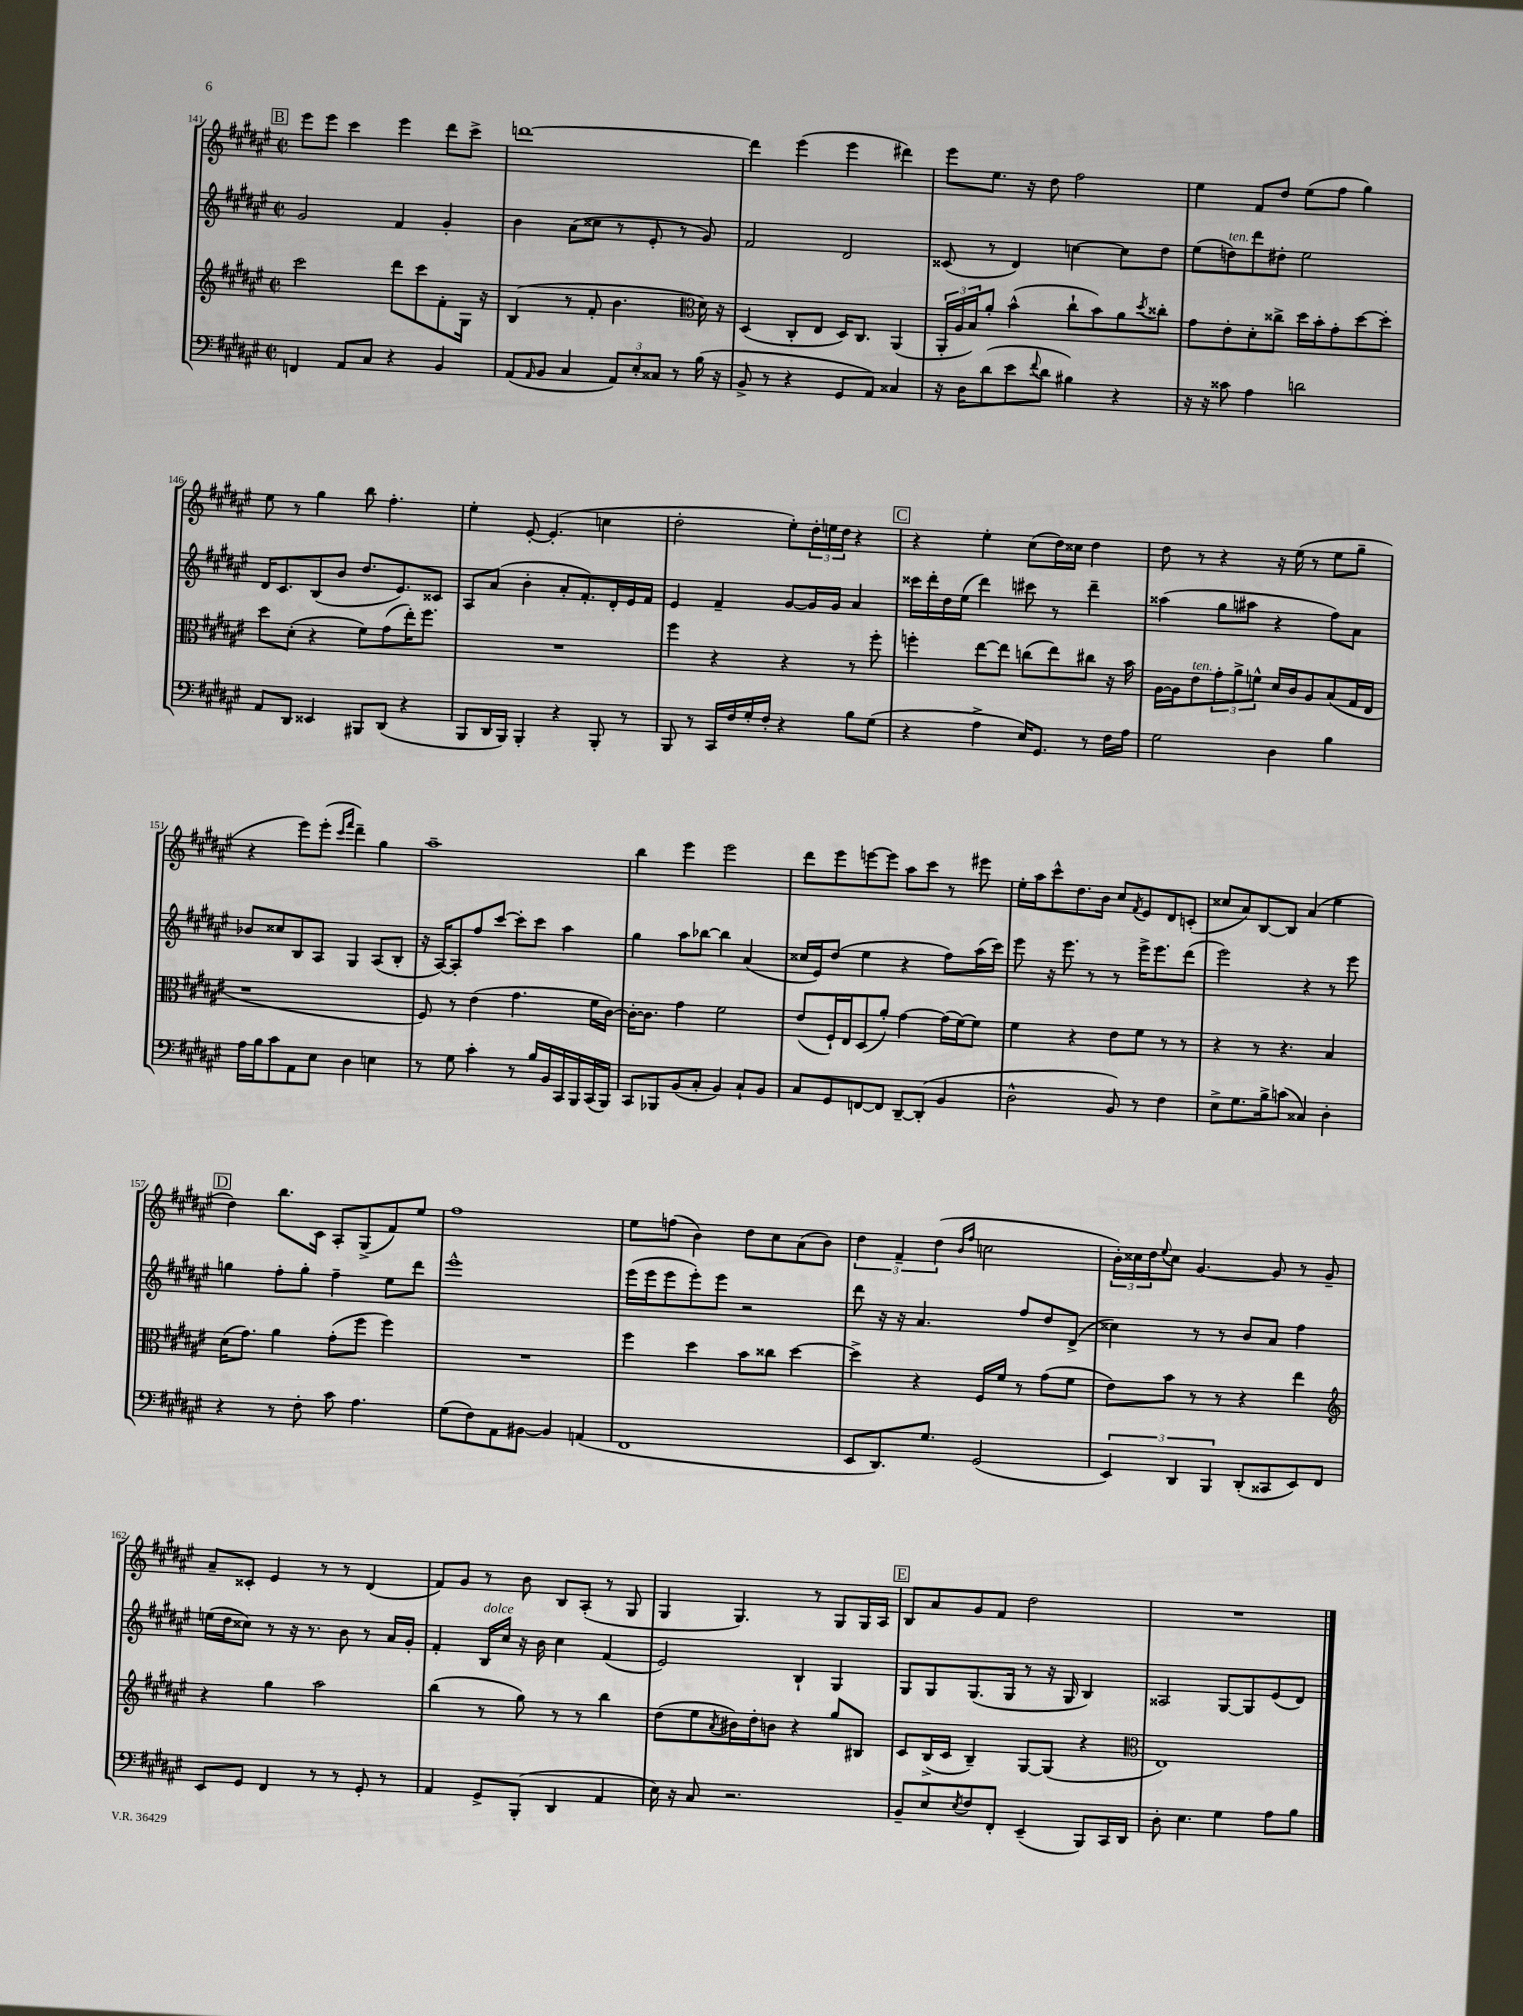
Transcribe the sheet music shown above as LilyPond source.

<<
\new StaffGroup <<
\new Staff = "s0" {
    \clef treble \key fis \major \defaultTimeSignature \time 2/2
    \mark \markup { \box "B" } eis'''8 eis'''8 cis'''4 eis'''4 dis'''8 cis'''8-> |
    d'''1~ |
    d'''4 eis'''4( eis'''4 dis'''4) |
    eis'''8 eis''8. r16 dis''8 fis''2 |
    eis''4 fis'8 dis''8 eis''8( fis''8 gis''4) |
    eis''8 r8 gis''4 b''8 fis''4.-. |
    eis''4-. eis'8~-. eis'4.-.( c''4 |
    dis''2-. eis''8-.) \tuplet 3/2 { dis''16-. e''16 dis''16 } r4 |
    \mark \markup { \box "C" } r4 eis''4-. cis''8( dis''16) cisis''16 dis''4 |
    dis''8 r8 r4 r16 eis''16( r8 eis''8 gis''8-- |
    r4 eis'''8) eis'''8-.( \grace { cis'''16 fis'''16 } dis'''4--) gis''4 |
    ais''1-- |
    b''4 eis'''4 eis'''2 |
    dis'''8 eis'''8 e'''8~ e'''8 ais''8 cis'''8 r8 eis'''8 |
    eis''16-. ais''16 cis'''8-^ dis''8. b'16 cis''8 \acciaccatura { fis'8 } eis'8 dis'8 c'8-.( |
    cisis''8 ais'8) b8~ b8 ais'4( eis''4 |
    \mark \markup { \box "D" } dis''4) b''8. cis'16 ais8-. gis8->( fis'8) eis''8 |
    fis''1 |
    eis''8 f''8( b'4) dis''8 cis''8 ais'8( b'8) |
    \tuplet 3/2 { dis''4 fis'4-- dis''4( } \grace { b'16 fis''16 } c''2 |
    \tuplet 3/2 { b'16-.) cisis''16 dis''16 } \appoggiatura { eis''8 } cisis''8 gis'4.~ gis'8 r8 gis'8-- |
    ais'8-- cisis'8-. eis'4 r8 r8 dis'4( |
    fis'8) gis'8 r8 b'8 b8 ais8-.( r8 gis8 |
    gis4 gis4.) r8 gis8 gis16 ais16 |
    \mark \markup { \box "E" } b8 ais'8 gis'8 fis'8 dis''2 |
    R1 \bar "|." |
}
\new Staff = "s1" {
    \clef treble \key fis \major \defaultTimeSignature \time 2/2
    \mark \markup { \box "B" } gis'2 fis'4 gis'4-. |
    b'4 ais'8( cisis''8 r8 eis'8-. r8 gis'8) |
    fis'2 dis'2 |
    cisis'8( r8 dis'4) c''4~ c''8 dis''8 |
    eis''8( d''8^\markup { \italic "ten." }) dis'''8 dis''8-. eis''2 |
    dis'16 cis'8. b8( b'8 dis''8. eis'8.) cisis'8 |
    ais8 ais'8( b'4-. ais'8-. fis'8.-.) dis'16-. eis'16 fis'16 |
    eis'4 fis'4-- gis'8~ gis'16 gis'16 ais'4 |
    \mark \markup { \box "C" } cisis'''16 dis'''16-. dis''16 eis''16( dis'''4) cis'''8 r8 dis'''4-- |
    aisis''4( gis''8 ais''8 r4 fis''8) ais'8 |
    bes'8 cisis''8 b8 ais8 gis4 ais8( b8-. |
    r16 ais16~) ais8-. fis''8 cis'''8~ cis'''8-. cis'''8 ais''4 |
    gis''4 ais''8 bes''8~ bes''4 ais'4( |
    cisis''16 eis'16) dis''8( eis''4 r4 fis''8) ais''16( cis'''16) |
    eis'''8 r16 eis'''8. r8 r8 eis'''16-> eis'''8. dis'''8( |
    eis'''2) r4 r8 eis'''8 |
    \mark \markup { \box "D" } g''4 fis''8-. g''8-. fis''4-- eis''8 dis'''8 |
    eis'''1-^ |
    eis'''16( eis'''16 eis'''8 eis'''8-.) eis'''8 r2 |
    dis'''8 r16 r16 ais'4. fis''8 dis''8 dis'8->( |
    cisis''4) r8 r8 b'8 ais'8 fis''4 |
    e''16( dis''16 cisis''8) r8 r16 r8. b'8 r8 ais'16 gis'16-. |
    fis'4-. b16^\markup { \italic "dolce" } cis''16 r16 b'16 cis''4 fis'4( |
    eis'2) b4-! gis4 |
    \mark \markup { \box "E" } gis8 gis8 gis8.( gis16 r8 r16 gis16 b4) |
    aisis2 gis8~ gis8 eis'8( dis'8) \bar "|." |
}
\new Staff = "s2" {
    \clef treble \key fis \major \defaultTimeSignature \time 2/2
    \mark \markup { \box "B" } cis'''2 dis'''8 cis'''8 fis'8-. gis16 r16 |
    b4( r8 fis'8-. b'4. \clef alto dis'16) r16 |
    dis4( cis8-. eis8 dis16) cis8. ais,4( |
    \tuplet 3/2 { ais,16-. ais16 b16) } ais'8-. b'4-^( cis''8-! b'8) ais'8 \acciaccatura { dis''8 } cisis''8-. |
    gis'8 eis'8-. dis'8-. cisis''8-> dis''16 b'16-. gis'8-. dis''8~ dis''8-. |
    dis''8 dis'8-.( r4 fis'8) gis'8( eis''16-.) fis''8. |
    R1 |
    fis''4 r4 r4 r8 fis''8-. |
    \mark \markup { \box "C" } f''4-. eis''8~ eis''8 c''8( eis''8) cis''8 r16 b'16 |
    ais16~ ais16 eis'8^\markup { \italic "ten." } \tuplet 3/2 { gis'8-. ais'8-> f'8-^ } dis'16 cis'16 ais8 b8( gis16 eis16 |
    r1 |
    fis8) r8 eis'4( gis'4. fis'16 cis'16~) |
    cis'16~-. cis'8. gis'4 fis'2 |
    eis'8( fis16-!) eis16 dis8( ais'8-.) gis'4~ gis'16( fis'16~) fis'8 |
    fis'4 r4 eis'8 fis'8 r8 r8 |
    r4 r8 r4. b4 |
    \mark \markup { \box "D" } dis'16( gis'8.) ais'4 gis'8-.( fis''8 fis''4) |
    R1 |
    fis''4 dis''4 b'8 cisis''8 dis''4~ |
    dis''4-> r4 fis16 fis'16 r8 gis'8( fis'8 |
    eis'8) b'8 r8 r8 r4 eis''4 |
    \clef treble r4 gis''4 ais''2 |
    b''4( r8 gis''8) r8 r8 b''4 |
    dis''8( eis''8 \acciaccatura { ais'8 } bis'16) dis''16-. b'8 r4 gis''8 bis8 |
    \mark \markup { \box "E" } cis'8 b16->( cis'16 b4--) gis8~ gis8( r4 |
    \clef alto eis1) \bar "|." |
}
\new Staff = "s3" {
    \clef bass \key fis \major \defaultTimeSignature \time 2/2
    \mark \markup { \box "B" } f,4 ais,8 cis8 r4 b,4 |
    ais,8( \grace { ais,16 } b,8 cis4 \tuplet 3/2 { ais,8) eis8-. cisis8 } r8 b16( r16 |
    b,8-> r8 r4 gis,8 ais,8) cisis4 |
    r16 dis16 dis'8( eis'8 \appoggiatura { fis'8 } dis'8 bis4) r4 |
    r16 r16 cisis'8 ais4 d'2 |
    ais,8 dis,8 eisis,4 bis,,8 dis,8( r4 |
    b,,8 dis,16 b,,16) b,,4-. r4 b,,8-. r8 |
    b,,8 r8 cis,16 fis16 gis16-. fis16-. r4 b8 gis8( |
    \mark \markup { \box "C" } r4 ais4-> eis16) gis,8. r8 fis16 ais16 |
    gis2 dis4 b4 |
    ais16 b16 cis'8 ais,8 eis8 dis4 e4 |
    r8 gis8 cis'4-. r8 b16 b,16 cis,16 b,,16 cis,16( b,,16) |
    cis,8 bes,,8 b,8( cis8-. b,4) cis8-! b,8 |
    cis8 gis,8 f,8~ f,8 dis,8~-- dis,8-.( b,4 |
    dis2-^ b,8) r8 fis4 |
    eis8-> gis8. b16-> c'8( cisis4) dis4-. |
    \mark \markup { \box "D" } r4 r8 fis8-. cis'8 ais4. |
    gis8( fis8) ais,8 bis,8~ bis,4 a,4( |
    fis,1 |
    eis,8 dis,8.) gis8. gis,2( |
    \tuplet 3/2 { eis,4) dis,4 b,,4 } dis,8-.( cisis,8 eis,8) fis,8 |
    eis,8 gis,8 fis,4 r8 r8 gis,8-. r8 |
    ais,4 gis,8-> b,,8-.( dis,4 ais,4 |
    eis16) r16 cis8 r2. |
    \mark \markup { \box "E" } b,8-- eis8 \acciaccatura { eis8 } fis8 fis,8-. eis,4--( b,,8) cis,16 dis,16 |
    dis8-. eis4. gis4 ais8 b8 \bar "|." |
}
>>
>>
\layout { \context { \Score currentBarNumber = #141 } }
